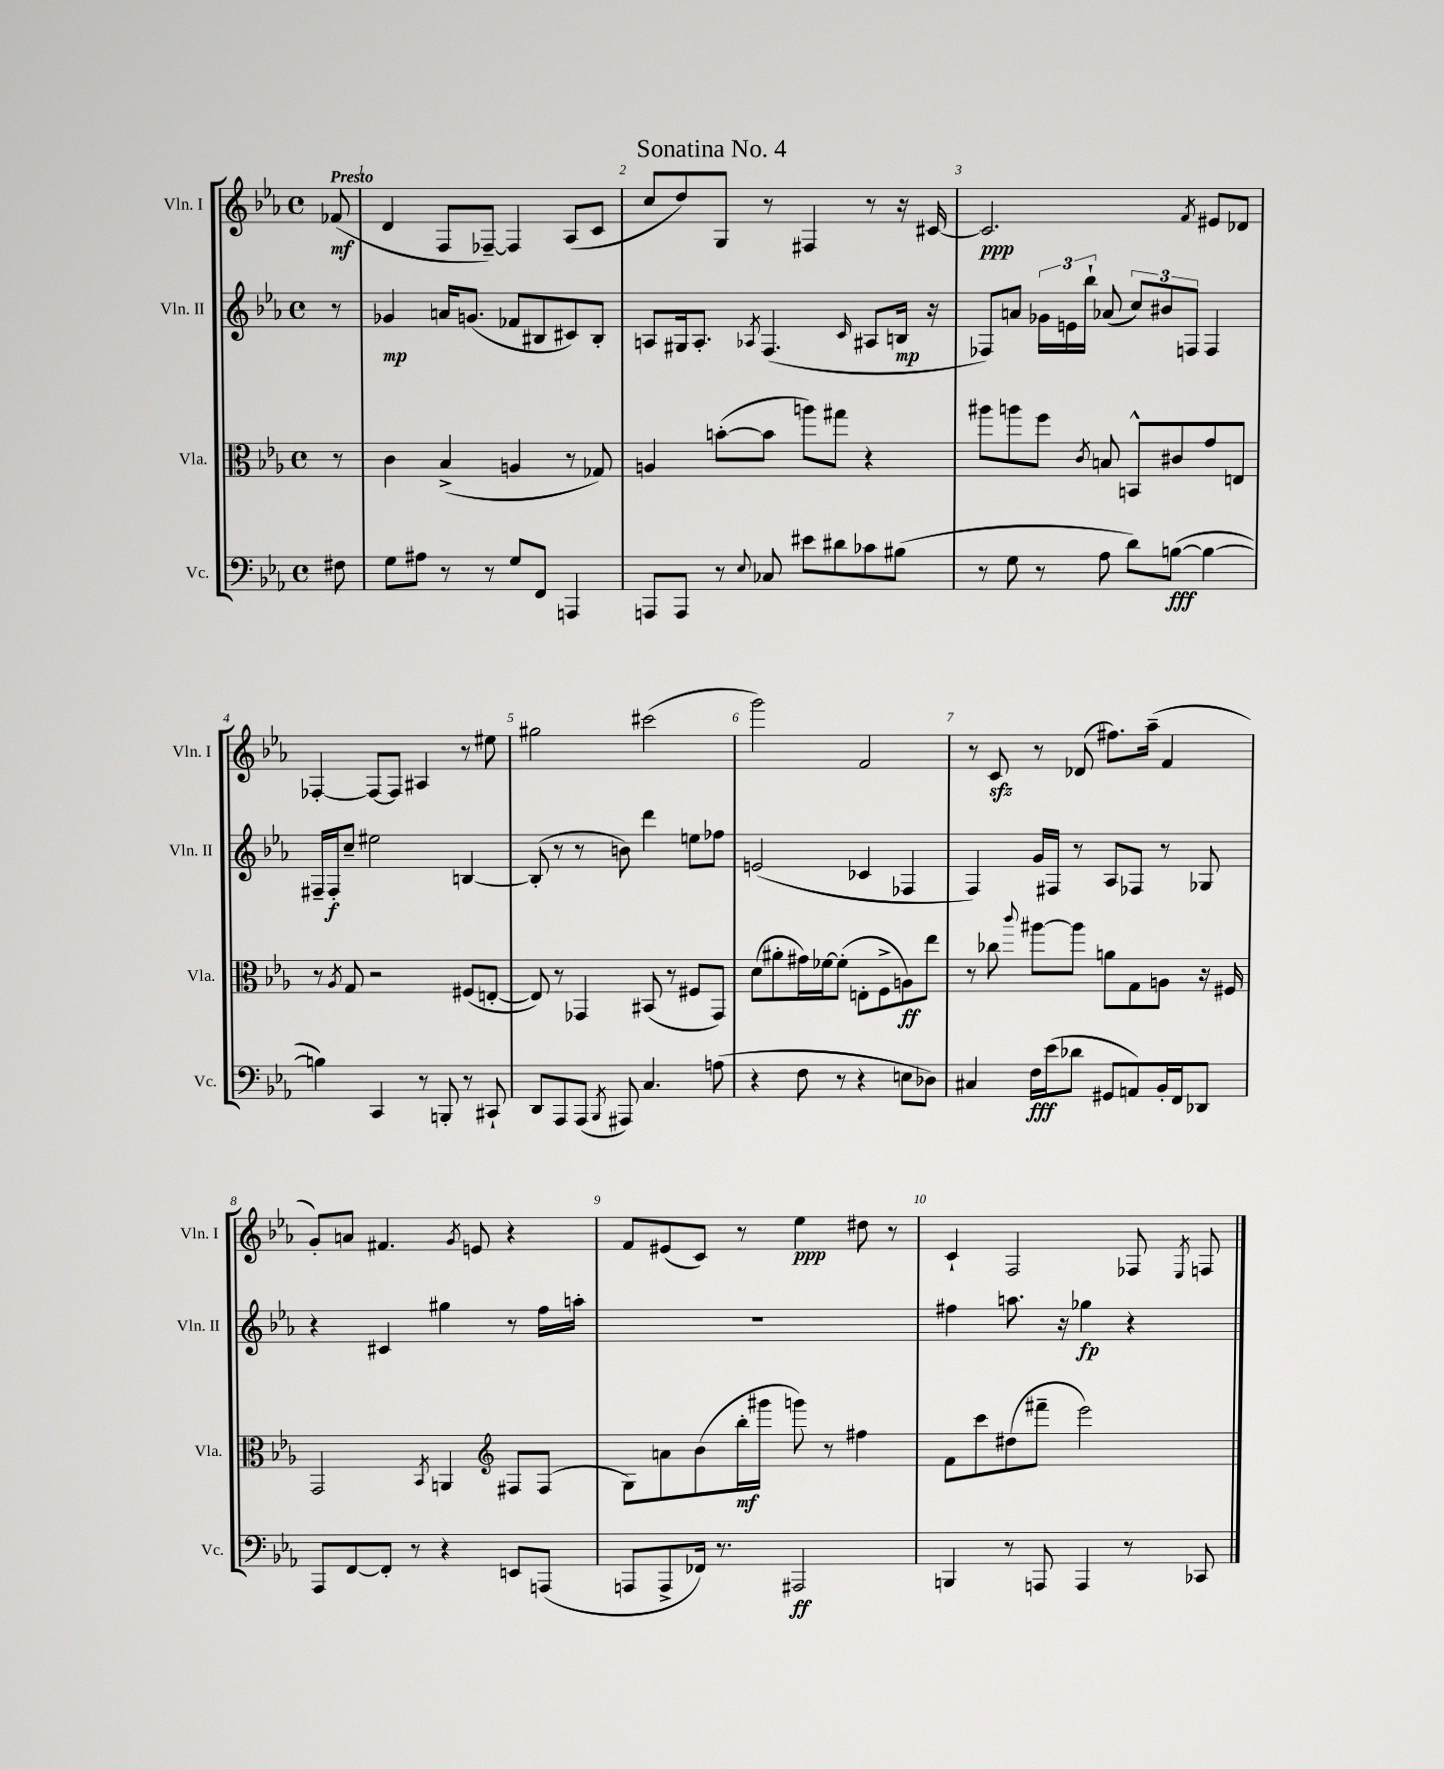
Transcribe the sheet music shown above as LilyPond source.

\header { title = "Sonatina No. 4" }
<<
\new StaffGroup <<
\new Staff = "s0" \with { instrumentName = "Vln. I" shortInstrumentName = "Vln. I" } {
    \clef treble \key ees \major \defaultTimeSignature \time 4/4 \partial 8 \tempo "Presto"
    \autoBeamOff fes'8\mf( |
    d'4 f8[ fes8]~--) fes4 aes8[( c'8] |
    c''8[ d''8) g8] r8 fis4 r8 r16 cis'16~ |
    cis'2.\ppp \acciaccatura { f'8 } eis'8[ des'8] |
    fes4~-. fes8[~ fes8] ais4 r8 eis''8 |
    gis''2 cis'''2( |
    g'''2) f'2 |
    r8 c'8\sfz r8 des'8( fis''8.[) aes''16]--( f'4 |
    g'8[-.) a'8] fis'4. \acciaccatura { g'8 } e'8 r4 |
    f'8[ eis'8( c'8]) r8 ees''4\ppp dis''8 r8 |
    c'4-! f2 fes8 \acciaccatura { ees8 } f8 \bar "|." |
}
\new Staff = "s1" \with { instrumentName = "Vln. II" shortInstrumentName = "Vln. II" } {
    \clef treble \key ees \major \defaultTimeSignature \time 4/4 \partial 8
    \autoBeamOff r8 |
    ges'4\mp a'16[ g'8.]( fes'8[ bis8 cis'8) bis8]-. |
    a8[ gis16 a8.]-. \acciaccatura { aes8 } f4.( \grace { c'16 } ais8[ b16]\mp r16 |
    fes8[) a'8] \tuplet 3/2 { ges'16[ e'16 bes''16]-! } aes'8( \tuplet 3/2 { c''8[) bis'8 f8] } f4 |
    fis16[-- fis16-.\f c''8]-- eis''2 b4~ |
    b8-.( r8 r8 b'8) d'''4 e''8[ fes''8] |
    e'2( ces'4 fes4 |
    f4) g'16[ fis16] r8 aes8[ fes8] r8 ges8 |
    r4 cis'4 gis''4 r8 f''16[ a''16]-. |
    R1 |
    fis''4 a''8. r16 ges''4\fp r4 \bar "|." |
}
\new Staff = "s2" \with { instrumentName = "Vla." shortInstrumentName = "Vla." } {
    \clef alto \key ees \major \defaultTimeSignature \time 4/4 \partial 8
    \autoBeamOff r8 |
    c'4 bes4->( a4 r8 ges8) |
    a4 b'8[~-.( b'8] a''8[) gis''8] r4 |
    ais''8[ a''8 f''8] \acciaccatura { c'8 } b8 b,8[-^ cis'8 g'8 e8] |
    r8 \acciaccatura { aes8 } g8 r2 fis8[( e8]~-. |
    e8) r8 ges,4 bis,8( r8 fis8[ ges,8]) |
    d'8[( ais'8-. gis'16) fes'16~ fes'8]-.( e8[-. f8-> a8\ff) ees''8] |
    r8 ces''8 \appoggiatura { c'''8 } ais''8[~ ais''8] a'8[ g8 a8] r16 fis16 |
    g,2 \acciaccatura { bes,8 } a,4 \clef treble fis8[ fis8]( |
    g8[) a'8 bes'8( bes''16-.\mf gis'''16] g'''8) r8 fis''4 |
    f'8[ c'''8 dis''8( fis'''8]-- ees'''2) \bar "|." |
}
\new Staff = "s3" \with { instrumentName = "Vc." shortInstrumentName = "Vc." } {
    \clef bass \key ees \major \defaultTimeSignature \time 4/4 \partial 8
    \autoBeamOff fis8 |
    g8[ ais8] r8 r8 g8[ f,8] a,,4 |
    a,,8[ a,,8] r8 \appoggiatura { ees8 } ces8 eis'8[ dis'8 ces'8 bis8]( |
    r8 g8 r8 aes8 d'8[) b8]~\fff( b4~ |
    b4) c,4 r8 b,,8-. r8 cis,8-! |
    d,8[ aes,,8 aes,,8]( \acciaccatura { bes,,8 } ais,,8) c4. a8( |
    r4 f8 r8 r4 e8[ des8]) |
    cis4 f16[\fff ees'16( des'8] gis,8[ a,8) bes,16-. f,16 des,8] |
    aes,,8[ f,8~ f,8]-. r8 r4 e,8[ a,,8]( |
    a,,8[ a,,8-> fes,16]) r8. ais,,2\ff |
    b,,4 r8 a,,8 a,,4 r8 ces,8 \bar "|." |
}
>>
>>
\layout { \context { \Score \override BarNumber.break-visibility = ##(#f #t #t) barNumberVisibility = #all-bar-numbers-visible } }
